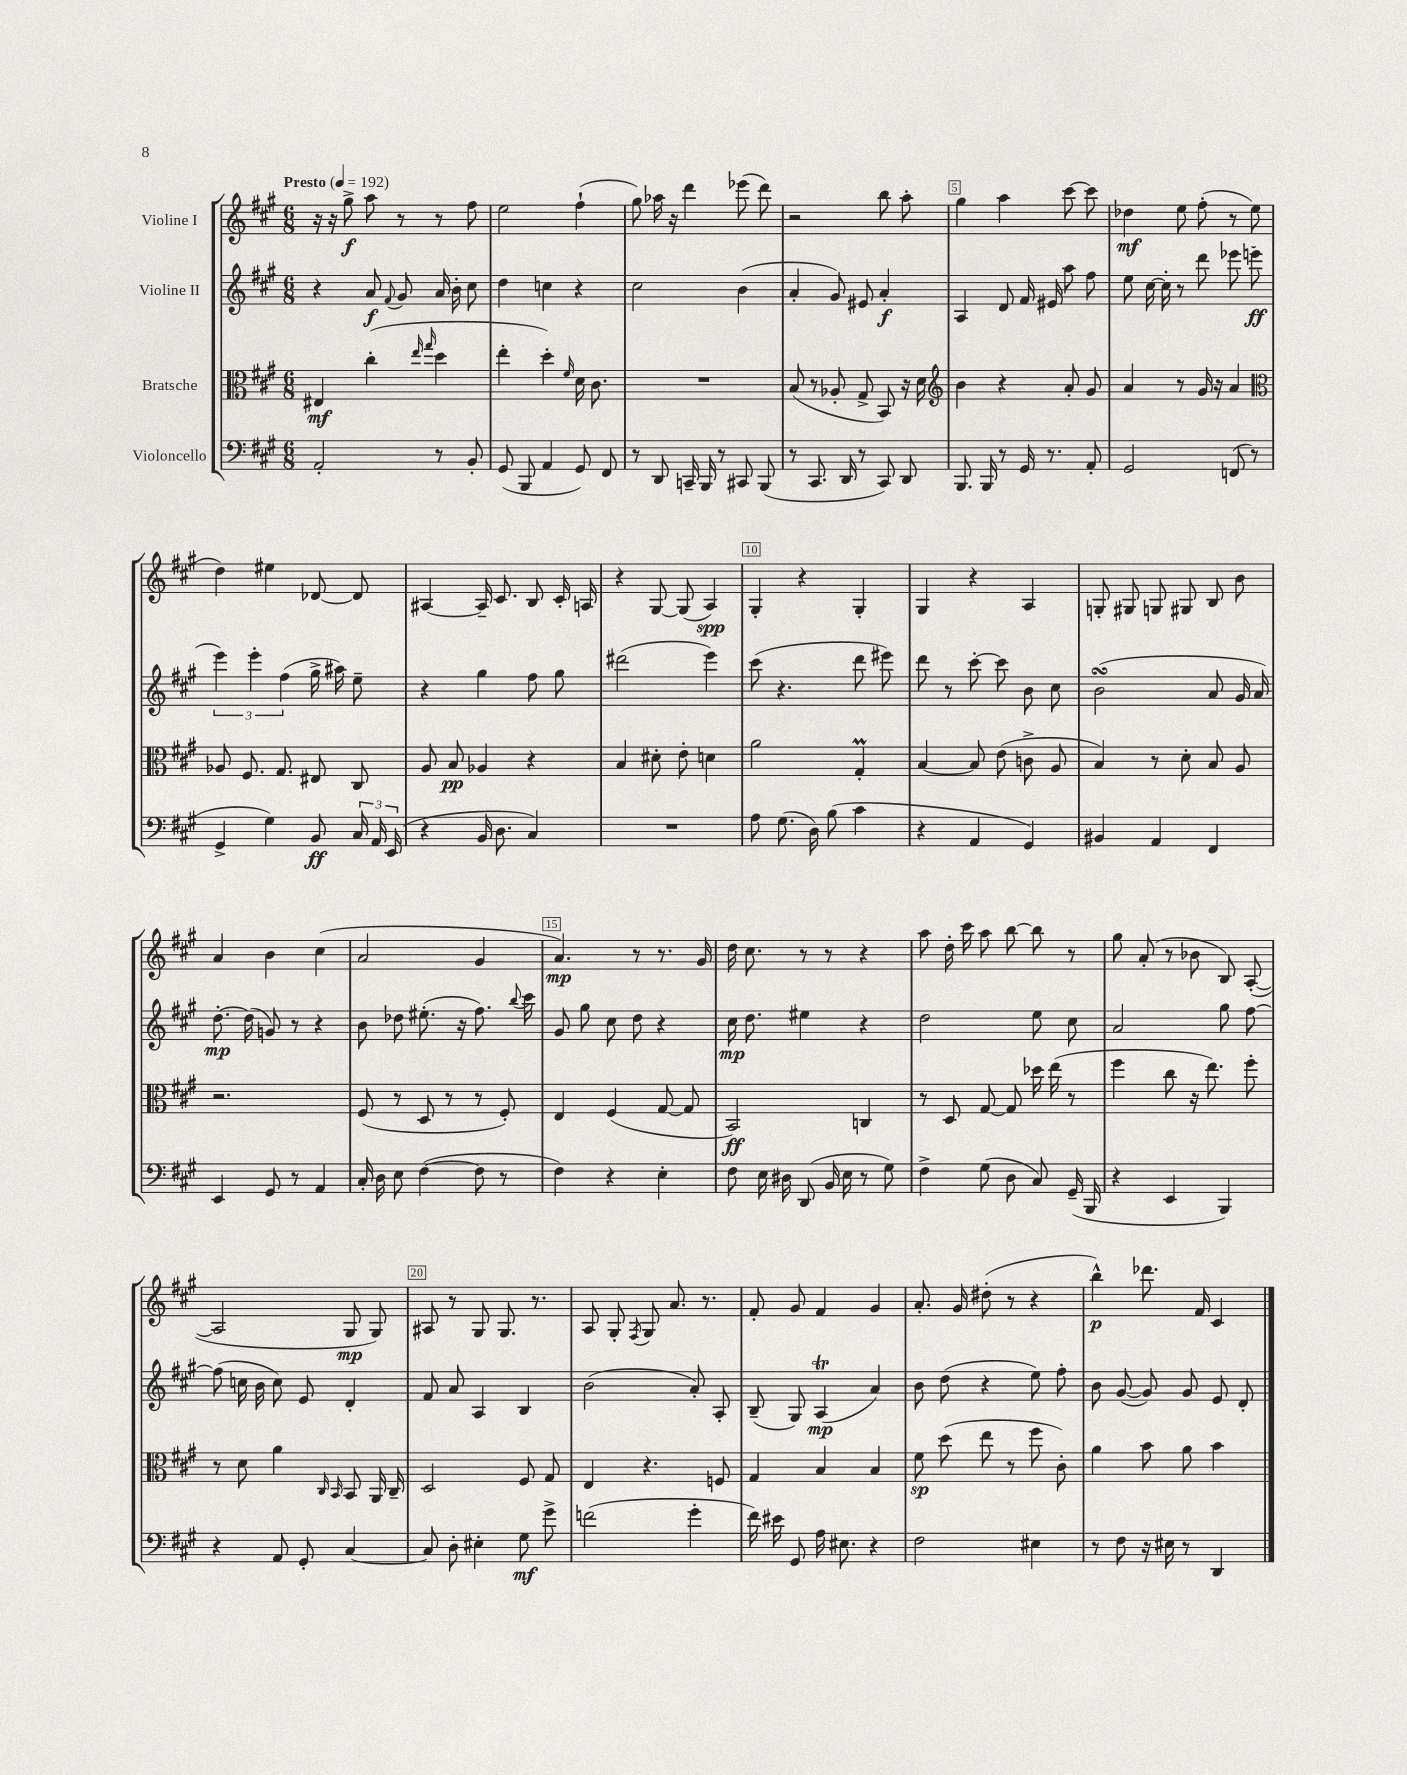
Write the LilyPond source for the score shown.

<<
\new StaffGroup <<
\new Staff = "s0" \with { instrumentName = "Violine I" } {
    \clef treble \key a \major \numericTimeSignature \time 6/8 \tempo "Presto" 4 = 192
    \autoBeamOff r16 r16 gis''8->\f a''8 r8 r8 fis''8 |
    e''2 fis''4-!( |
    gis''8) aes''16 r16 d'''4 ees'''8( d'''8) |
    r2 b''8 a''8-. |
    gis''4 a''4 cis'''8~ cis'''8 |
    des''4\mf e''8 fis''8-.( r8 e''8 |
    d''4) eis''4 des'8~ des'8 |
    ais4~ ais16-- cis'8. b8 cis'16-. a16 |
    r4 gis8~ gis8( a4\spp) |
    gis4-. r4 gis4-. |
    gis4 r4 a4 |
    g8-. gis8 g8 gis8 b8 b'8 |
    a'4 b'4 cis''4( |
    a'2 gis'4 |
    a'4.\mp) r8 r8. gis'16 |
    d''16 cis''8. r8 r8 r4 |
    a''8 d''16-. cis'''16 a''8 b''8~ b''8 r8 |
    gis''8 a'8-.( r8 bes'8 b8) a8~-.( |
    a2 gis8\mp gis8) |
    ais8 r8 gis8 gis8. r8. |
    a8 gis8-. \acciaccatura { fis8 } gis8 a'8. r8. |
    fis'8-. gis'8 fis'4 gis'4 |
    a'8.-. gis'16 dis''8-.( r8 r4 |
    b''4-^\p) des'''8. fis'16 cis'4 \bar "|." |
}
\new Staff = "s1" \with { instrumentName = "Violine II" } {
    \clef treble \key a \major \numericTimeSignature \time 6/8
    \autoBeamOff r4 a'8\f \appoggiatura { fis'8 } gis'8 a'16 b'16-. cis''8 |
    d''4 c''4 r4 |
    cis''2 b'4( |
    a'4-. gis'8) eis'8 a'4-.\f |
    a4 d'8 fis'16 eis'16 a''8 fis''8 |
    e''8 cis''16~ cis''16-. r8 d'''8 ees'''8 e'''8\ff( |
    \tuplet 3/2 { e'''4) e'''4-. fis''4( } gis''16-> ais''16) e''8-- |
    r4 gis''4 fis''8 gis''8 |
    dis'''2( e'''4) |
    cis'''8( r4. d'''8 eis'''8) |
    d'''8 r8 cis'''8~-. cis'''8 b'8 cis''8 |
    b'2\turn( a'8 gis'16 a'16) |
    d''8.~-.\mp d''16( g'8) r8 r4 |
    b'8 des''8 eis''8.-.( r16 fis''8.) \appoggiatura { b''8 } cis'''16 |
    gis'8 gis''8 cis''8 d''8 r4 |
    cis''16\mp d''8. eis''4 r4 |
    d''2 e''8 cis''8 |
    a'2 gis''8 fis''8~ |
    fis''8( c''16 b'16 c''8) e'8 d'4-. |
    fis'8 a'8 a4 b4 |
    b'2( a'8-.) a8-. |
    b8--( gis8) a4\trill\mp( a'4) |
    b'8 d''8( r4 e''8) fis''8-. |
    b'8 gis'8~( gis'8) gis'8 e'8 d'8-. \bar "|." |
}
\new Staff = "s2" \with { instrumentName = "Bratsche" } {
    \clef alto \key a \major \numericTimeSignature \time 6/8
    \autoBeamOff eis4\mf cis''4-.( \grace { e''16 gis''16 } d''4 |
    e''4-. d''4-.) \grace { fis'16 } d'16 cis'8. |
    R2. |
    b8( r8 aes8-. gis8-> b,8) r16 d'16 |
    \clef treble b'4 r4 a'8-. gis'8 |
    a'4 r8 gis'16 r16 a'4 |
    \clef alto aes8 fis8. gis8. eis8 cis8 |
    a8 b8\pp aes4 r4 |
    b4 dis'8-. e'8-. d'4 |
    a'2 gis4-.\prall |
    b4~ b8 e'8( c'8-> a8 |
    b4) r8 d'8-. b8 a8 |
    r2. |
    fis8( r8 d8 r8 r8 fis8-.) |
    e4 fis4( gis8~ gis8 |
    b,2\ff) c4 |
    r8 d8 gis8~ gis8 des''16 e''16( r8 |
    fis''4 cis''8 r16 e''8.) fis''8-. |
    r8 d'8 a'4 \grace { cis16 b,16 } b,8 a,16 cis16-- |
    d2 fis8 gis8 |
    e4 r4. f8 |
    gis4 b4 b4 |
    fis'8\sp d''8( e''8 r8 fis''8 cis'8-.) |
    a'4 b'8 a'8 b'4 \bar "|." |
}
\new Staff = "s3" \with { instrumentName = "Violoncello" } {
    \clef bass \key a \major \numericTimeSignature \time 6/8
    \autoBeamOff a,2-. r8 b,8-. |
    gis,8( b,,8 a,4 gis,8) fis,8 |
    r8 d,8 c,16-- b,,16 r8 cis,8 b,,8( |
    r8 cis,8. d,16 r8 cis,8) d,8 |
    b,,8. b,,16 r8 gis,16 r8. a,8-. |
    gis,2 f,8( r8 |
    gis,4-> gis4) b,8\ff \tuplet 3/2 { cis16 a,16 e,16( } |
    r4 b,16 d8. cis4) |
    R2. |
    a8 gis8.( d16) b8( cis'4 |
    r4 a,4 gis,4) |
    bis,4 a,4 fis,4 |
    e,4 gis,8 r8 a,4 |
    cis16-. d16 e8 fis4~( fis8 r8 |
    fis4) r4 e4-. |
    fis8 e16 dis16 d,8( b,16 e16 r8 gis8) |
    fis4-> gis8( d8 cis8) gis,16--( b,,16 |
    r4 e,4 b,,4) |
    r4 a,8 gis,8-. cis4~ |
    cis8 d8-. eis4-. gis8\mf gis'8-> |
    f'2( gis'4-. |
    fis'16) eis'16 gis,8 a16 eis8. r4 |
    fis2 eis4 |
    r8 fis8 r16 eis16 r8 d,4 \bar "|." |
}
>>
>>
\layout { \context { \Score \override BarNumber.break-visibility = ##(#f #t #t) barNumberVisibility = #(every-nth-bar-number-visible 5) \override BarNumber.stencil = #(make-stencil-boxer 0.1 0.3 ly:text-interface::print) } }
